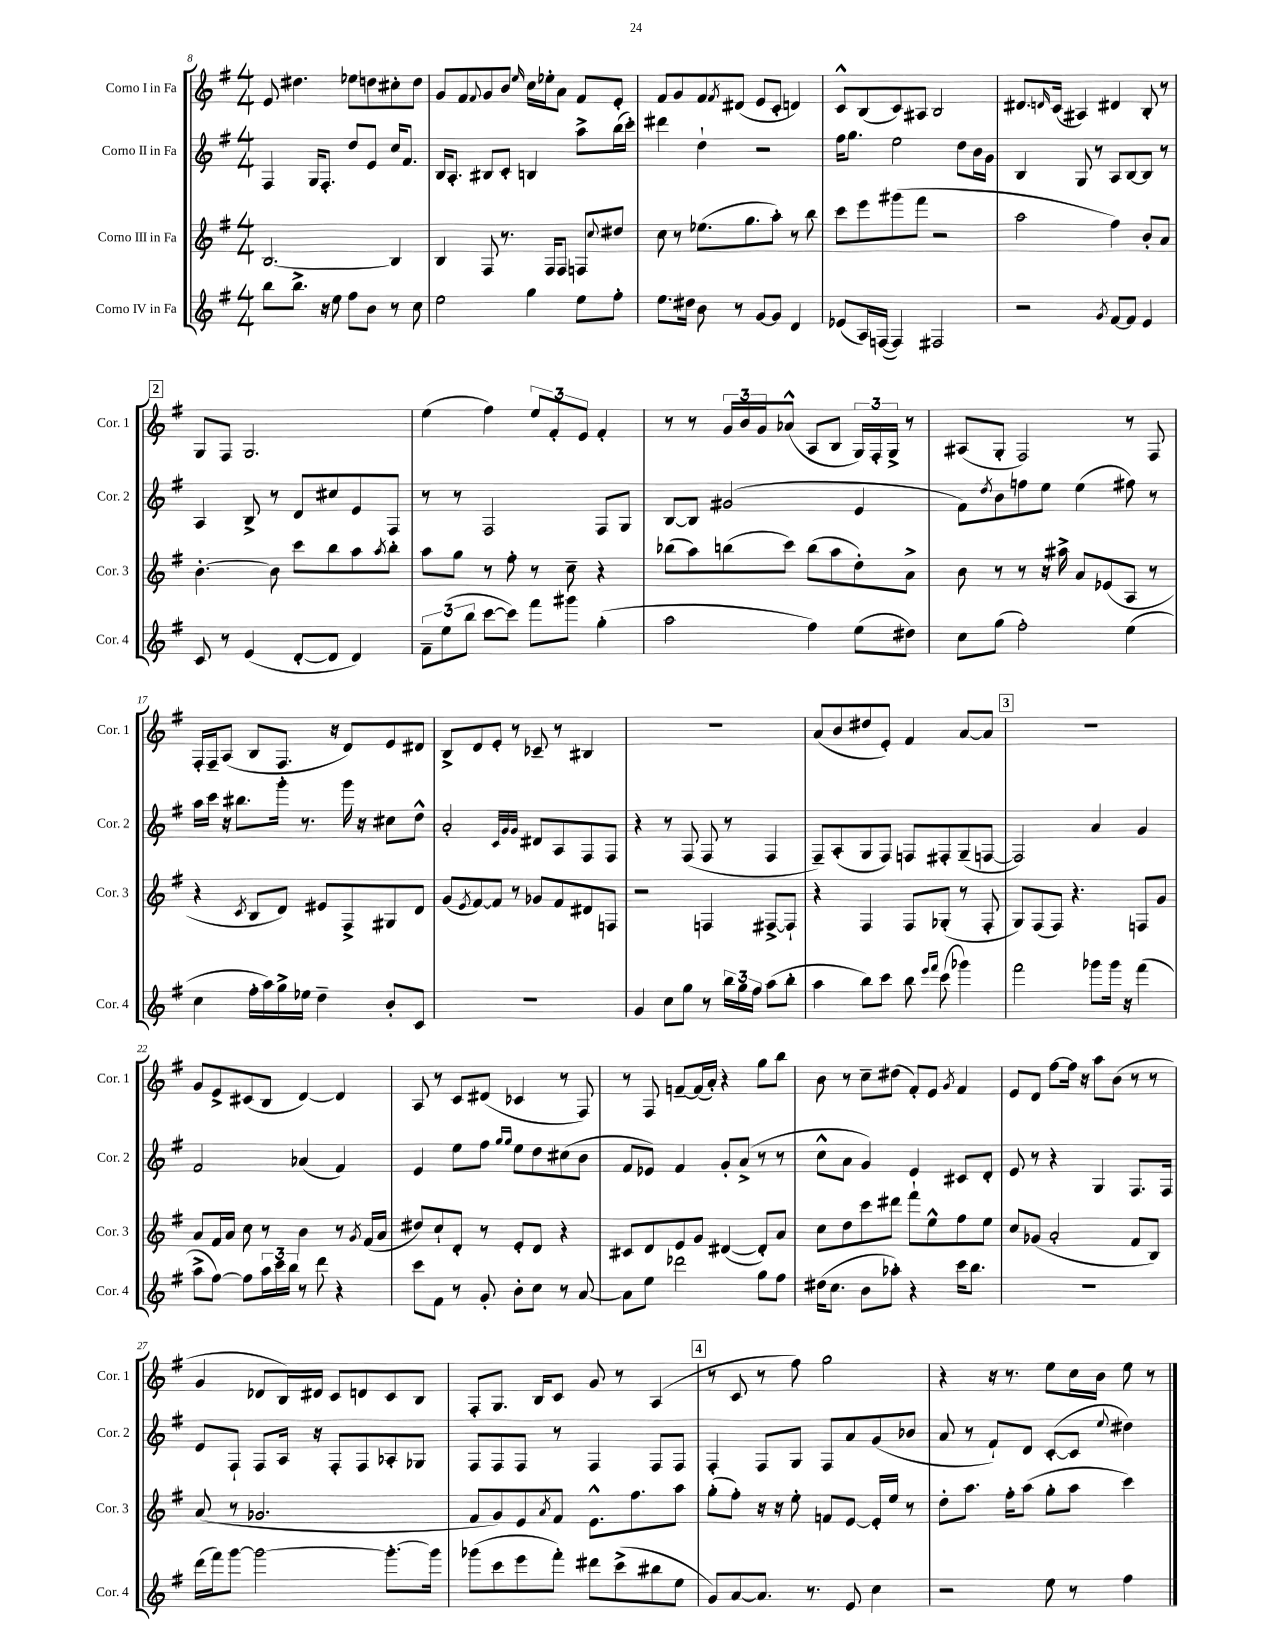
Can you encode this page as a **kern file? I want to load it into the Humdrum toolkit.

**kern	**kern	**kern	**kern
*staff4	*staff3	*staff2	*staff1
*clefG2	*clefG2	*clefG2	*clefG2
*k[f#]	*k[f#]	*k[f#]	*k[f#]
*M4/4	*M4/4	*M4/4	*M4/4
8bb	[2.B	4F#	8e
8.bb^	.	.	4.dd#
.	.	16G	.
16r	.	8.F#'	.
8ee	.	.	.
8ff#	.	8dd	8ee-
8b	.	8e	8dd
8r	4B]	16cc	8cc#'
.	.	8.f#	.
8cc	.	.	8dd
=	=	=	=
2ee	4B	16B	8g
.	.	8.A'	.
.	.	.	8f#
.	.	.	8qqf#
.	8F#	8B#	8g
.	8.r	8c'	8b
.	.	.	16qqee
4gg	.	4B	16cc
.	16F#	.	16ee-'
.	8F#	.	8a
8ee	8F	8aa^	8f#
.	8qqcc	.	.
8ff#'	8dd#	(16bb	8e'
.	.	16ccc')	.
=	=	=	=
8.ee	8cc	4ddd#	8f#
.	8r	.	8g
16dd#	.	.	.
8b	(8.ee-	4dd`	8f#
.	.	.	8qf#
8r	.	.	(8d#
.	8.gg	.	.
[8g	.	2r	8e
8g]	8aa')	.	8c'
4d	8r	.	4d)
.	8bb	.	.
=	=	=	=
(8e-	8ccc	16ff#	8c^^
.	.	8.gg	.
16A)	8eee	.	(8B
([16F	.	.	.
4F])	(8ggg#	2ee	8c)
.	8fff#	.	8A#
2F#	2r	.	2B
.	.	8dd	.
.	.	16b	.
.	.	16g	.
=	=	=	=
2r	2aa	4B	8.d#
.	.	.	16qqd
.	.	.	(16c
.	.	8G	4A#)
.	.	8r	.
8qg	.	.	.
[8f#	4ff#)	8A	4d#
8f#]	.	[8B	.
4e	8b'	8B]	8B'
.	8a	8r	8r
=	=	=	=
8c	[4.b'	4A	8G
8r	.	.	8F#
(4e	.	8B^	2.G
.	8b]	8r	.
[8d'	8ccc	8d	.
8d]	8bb	8cc#	.
4d)	8aa	8e	.
.	8qaa	.	.
.	8bb'	8F#	.
=	=	=	=
12f#~	8aa	8r	(4ee
(12ee	.	.	.
.	8gg	8r	.
12bb	.	.	.
[8ccc	8r	2F#	4ff#)
8ccc])	8ff#'	.	.
8fff#	8r	.	12ee
.	.	.	12f#'
8ggg#	8cc~	.	.
.	.	.	12e
(4gg'	4r	8F#	4f#'
.	.	8G	.
=	=	=	=
2aa	(8bb-	[8B	8r
.	8aa)	8B]	8r
.	(8bb	(2g#	24g
.	.	.	24b
.	.	.	24g
.	8ccc)	.	(8a-^^
4ff#)	(8bb	.	8A
.	8aa	.	8B
(8ee	8dd')	4e	24G)
.	.	.	24F#'
.	.	.	24G^
8dd#)	8a^	.	8r
=	=	=	=
8cc	8b	8f#)	(8A#
.	.	8qdd	.
(8gg	8r	8b	8G'
2ff#')	8r	8ff	2F#)
.	16r	8ee	.
.	16aa#^	.	.
.	8a	(4ee	.
.	(8e-	.	.
(4ee	8A	8ff#)	8r
.	8r	8r	8F#
=	=	=	=
4cc	4r	16aa	16F#'
.	.	16ccc	16F#~
.	.	16r	(8A
.	.	8.bb#	.
.	8qc	.	.
16ff#'	8B	.	8B
16aa)	.	.	.
16gg^	8d)	16ggg'	8.F#
16ee-	.	8.r	.
4dd~	8e#	.	.
.	.	.	16r
.	8F#^	16ggg	8d)
.	.	16r	.
8b'	8G#	8cc#	8e
8c	8d	8dd^^	8d#
=	=	=	=
1r	(8g	2a'	8B^
.	8qe	.	.
.	[8f#)	.	8d
.	8f#]	.	8e'
.	8r	.	8r
.	.	32qqc	.
.	.	32qqg	.
.	.	32qqg	.
.	8g-	8d#	8c-~
.	8f#	8A	8r
.	8d#	8F#	4B#
.	8F	8F#	.
=	=	=	=
4g	2r	4r	1r
8cc	.	8r	.
8gg	.	(8F#	.
8r	4F	8F#	.
24bb	.	8r	.
24gg	.	.	.
24ff#	.	.	.
(8aa	[8F#^	4F#	.
8bb'	8F#`]	.	.
=	=	=	=
4aa	4r	8F#~)	(8a
.	.	(8A'	8b
8bb)	4F#	8G	8dd#
8ccc	.	8F#)	8e')
8bb	8F#	8F	4f#
16qqeee	.	.	.
16qqfff#	.	.	.
(8ccc	(8G-'	8F#'	.
4ggg-)	8r	(8G~	[8a
.	8F#'	[8F	8a]
=	=	=	=
2fff#	8G)	2F])	1r
.	(8F#	.	.
.	8F#)	.	.
.	4.r	.	.
8ggg-	.	4a	.
16ggg-	.	.	.
16r	.	.	.
(4fff#	8F	4g	.
.	8g	.	.
=	=	=	=
8aa^	8a	2f#	8g
[8ff#)	16f#	.	8e^
.	16a	.	.
8ff#]	8cc	.	(8c#
24aa	8r	.	8B
24ccc	.	.	.
24bb	.	.	.
8r	4b	(4a-	[4d)
8ddd	.	.	.
4r	8r	4f#)	4d]
.	8qg	.	.
.	(16f#	.	.
.	16a	.	.
=	=	=	=
8ccc	8dd#)	4e	8A
8f#	8cc`	.	8r
8r	8d'	8ee	8c
8g'	8r	8ff#	(8d#
.	.	16qqgg	.
.	.	16qqgg	.
8b'	8e'	8ee	4c-
8cc	8d	8dd	.
8r	4r	(8cc#	8r
[8a	.	8b	8F#)
=	=	=	=
8a]	8c#	8f#	8r
8ee	8d	8e-)	8F#
2ddd-	8e	4f#	[8f~
.	8g	.	(16f]
.	.	.	16a')
.	([4d#	8g'	4r
.	.	(8a^	.
8gg	8d#'])	8r	8gg
8ff#	8a	8r	8bb
=	=	=	=
(16dd#	8cc	8cc^^	8b
8.cc	.	.	.
.	8dd	8a	8r
8b	8ccc	4g)	8cc~
8aa-')	8ddd#	.	(8dd#
4r	8fff#`	4e	8f#')
.	8ee^^	.	8e
.	.	.	8qg
16ccc	8ff#	8c#	4f#
8.bb	.	.	.
.	8ee	8d'	.
=	=	=	=
1r	8cc	8e	8e
.	(8g-	8r	8d
.	2a'	4r	[8ff#
.	.	.	16ff#]
.	.	.	16r
.	.	4G	8aa
.	.	.	(8b
.	8f#	8.F#	8r
.	8B)	.	8r
.	.	16F#	.
=	=	=	=
(16ddd	(8a	8e	4g
16fff#)	.	.	.
[8ggg	8r	8F#`	.
2ggg_	2.g-	8F#	8d-
.	.	16A	16B)
.	.	16r	16d#
.	.	8F#'	8c
.	.	8F#	8d
8.ggg'_	.	8A-'	8c
.	.	8G-	8B
16ggg]	.	.	.
=	=	=	=
(8ggg-	8f#	8F#	8F#'
8ccc	8g)	8F#	8.G
8eee	8e	8F#	.
.	.	.	16B
.	8qa	.	.
8fff#')	8f#	8r	8c
8ddd#	8.e^^	4F#	8g
(8ccc^	.	.	8r
.	8.ff#	.	.
8bb#	.	8F#	(4A
8ee	8aa	8F#	.
=	=	=	=
8g)	(8gg'	4F#'	8r
[8a	8ff#')	.	8c
8.a]	16r	8F#	8r
.	16r	.	.
.	8ee'	8G	8ff#)
8.r	.	.	.
.	8f	8F#	2gg
8e	[8e	8a	.
4cc	16e']	(8g	.
.	16ee	.	.
.	8r	8b-	.
=	=	=	=
2r	8dd'	8a	4r
.	8.aa	8r	.
.	.	8f#`)	16r
.	16ff#'	.	8.r
.	(8aa	8d	.
8ee	8gg'	([8c'	8ee
8r	8aa	8c]	16cc
.	.	.	16b
.	.	8qqee	.
4ff#	4ccc)	4dd#)	8ee
.	.	.	8r
==	==	==	==
*-	*-	*-	*-
